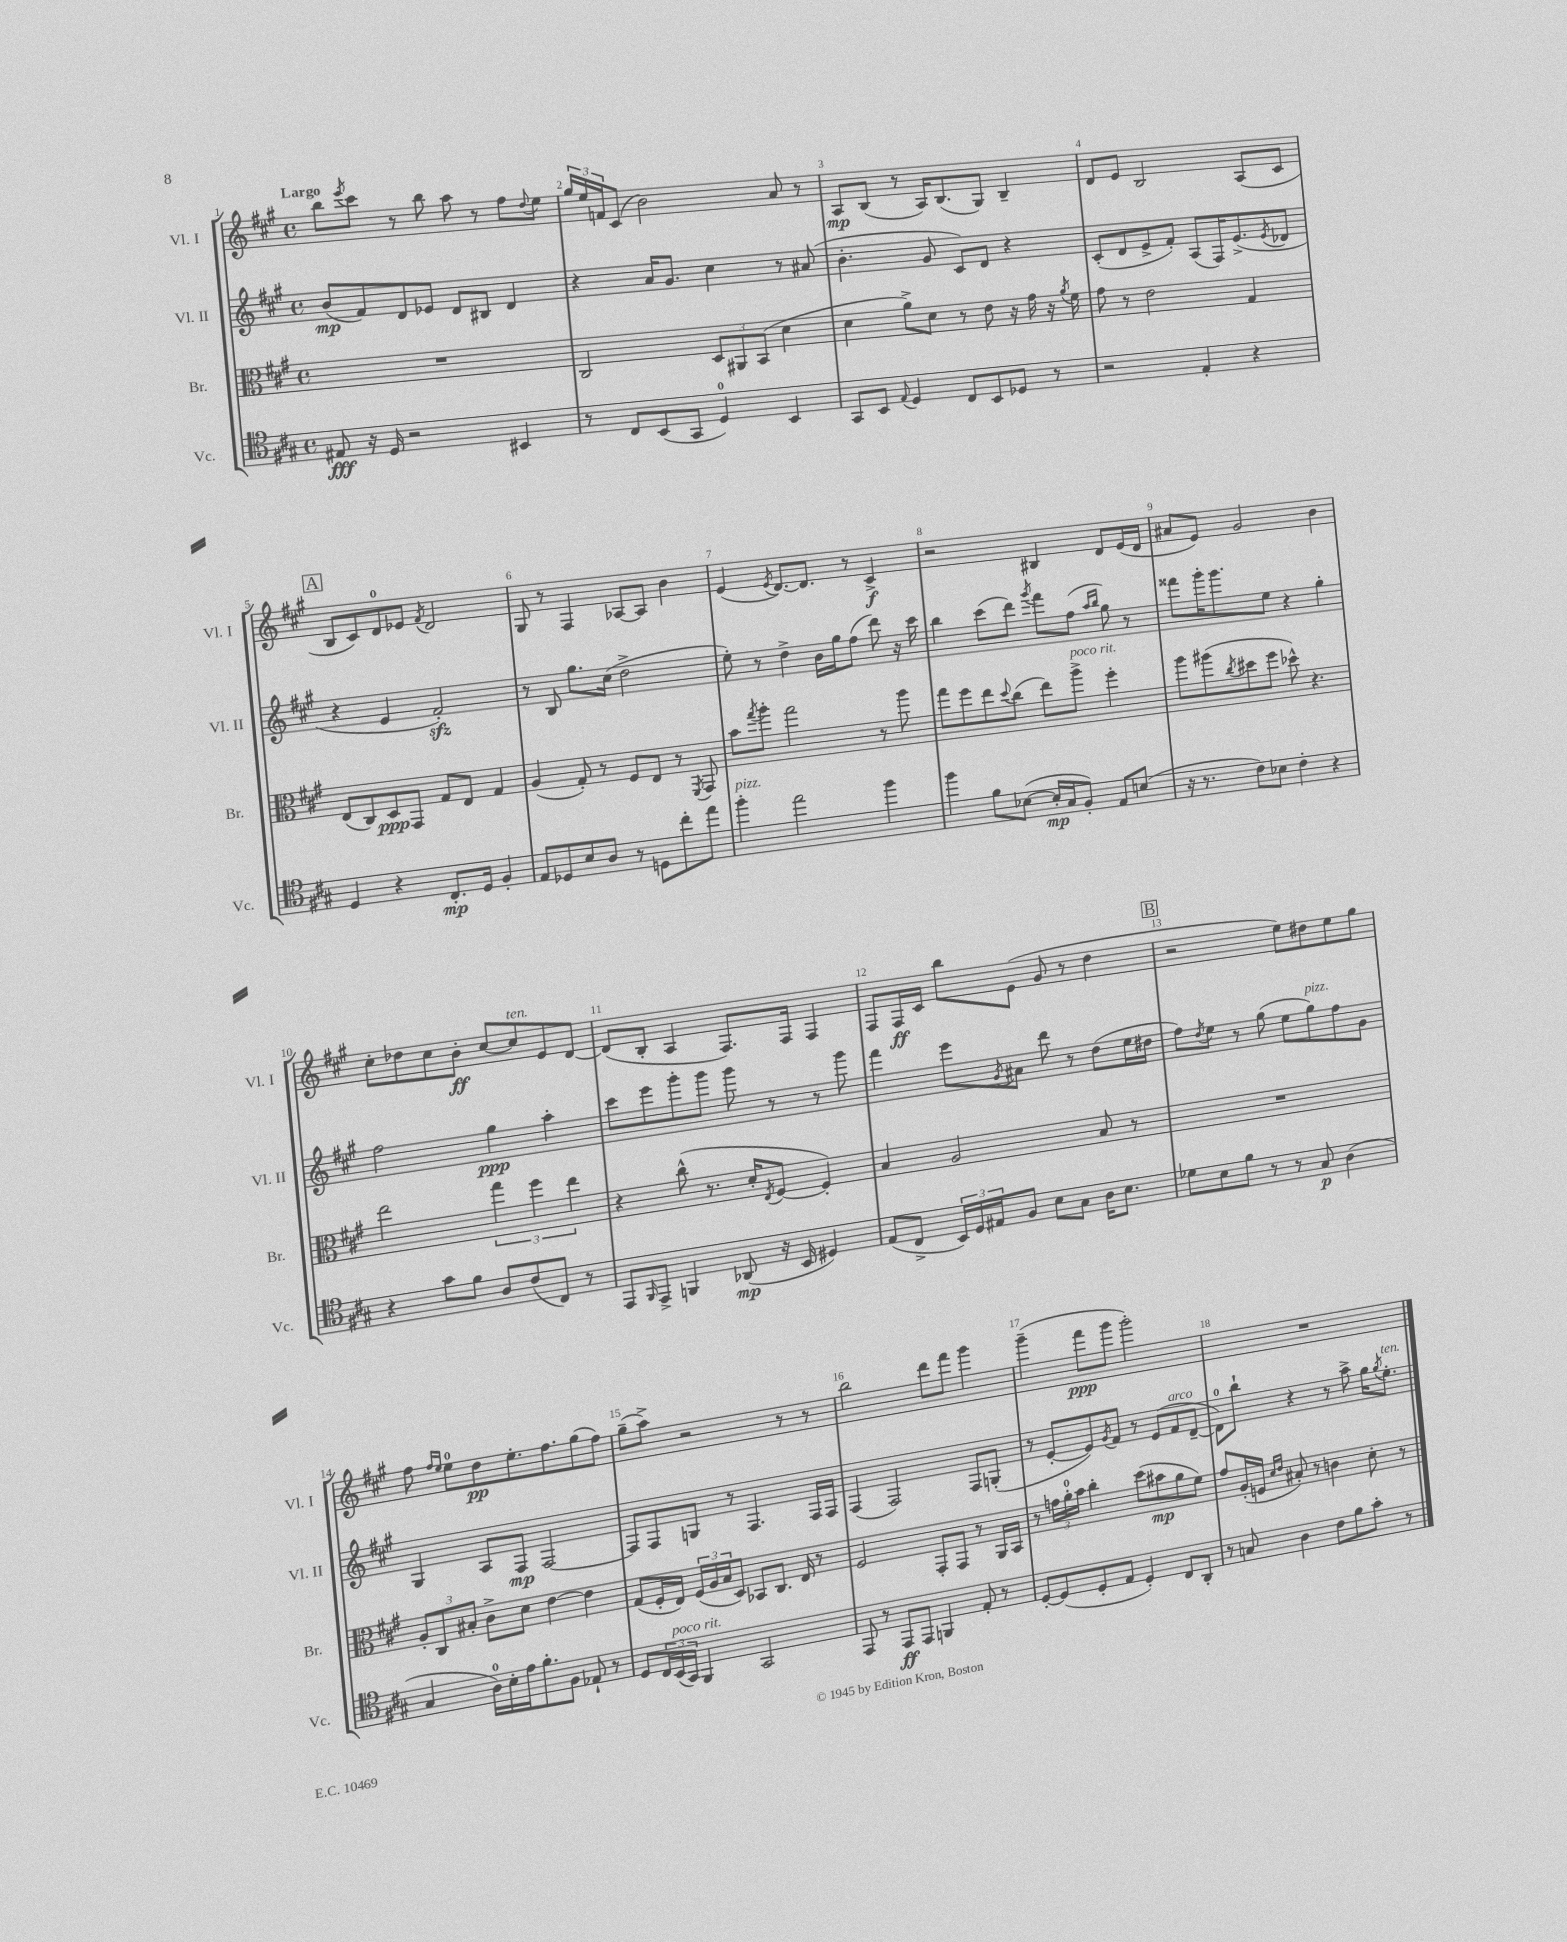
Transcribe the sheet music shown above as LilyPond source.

<<
\new StaffGroup <<
\new Staff = "s0" \with { instrumentName = "Vl. I" shortInstrumentName = "Vl. I" } {
    \clef treble \key a \major \defaultTimeSignature \time 4/4 \tempo "Largo"
    b''8 \acciaccatura { e'''8 } cis'''8 r8 b''8 a''8 r8 fis''8 \appoggiatura { d''8 } e''8 |
    \tuplet 3/2 { gis''16 e''16 f'16 } cis'8( b'2) a'8 r8 |
    a8\mp b8( r8 a16) b8.( gis8) b4-- |
    d'8 e'8 b2 a8( cis'8 |
    \mark \markup { \box "A" } b8 cis'8) d'8-0 ees'8 \acciaccatura { fis'8 } d'2 |
    gis8 r8 fis4 aes8~ aes8 b'4 |
    e'4( \acciaccatura { e'8 } d'8.~) d'8. r8 cis'4->\f |
    r2 bis4 d'8 e'16( d'16 |
    ais'8 e'8) gis'2 b'4 |
    cis''8-. des''8 cis''8 b'8-.\ff cis''8~ cis''8^\markup { \italic "ten." } e'8 d'8~ |
    d'8( b8-. a4 fis8.) fis16 fis4 |
    fis8 fis16\ff cis'16 b''8 e'8( gis'8 r8 d''4 |
    \mark \markup { \box "B" } r2 e''8) dis''8 e''8 gis''8 |
    fis''8 \grace { fis''16 e''16 } e''8-0 d''8\pp e''8.-. fis''8. gis''8( fis''8) |
    gis''8--( a''8->) r2 r8 r8 |
    b''2 d'''8 fis'''8 gis'''4 |
    gis'''4--( fis'''8\ppp gis'''8 gis'''2-.) |
    R1 \bar "|." |
}
\new Staff = "s1" \with { instrumentName = "Vl. II" shortInstrumentName = "Vl. II" } {
    \clef treble \key a \major \defaultTimeSignature \time 4/4
    b'8\mp( fis'8) d'8 ees'8 d'8 bis8 d'4 |
    r4 a'16 gis'8. cis''4 r8 ais'8( |
    b'4.-. gis'8 cis'8) d'8 r4 |
    cis'8-.( d'8 e'8-> fis'8-.) a8( fis16) e'8.->( \acciaccatura { e'8 } des'8 |
    \mark \markup { \box "A" } r4 e'4 fis'2-.\sfz) |
    r8 b8 gis''8. cis''16( d''2-> |
    e''8-.) r8 d''4-> b'16 gis''16 fis''8( d'''8) r16 cis'''16 |
    b''4 cis'''8( d'''8) \acciaccatura { gis'''8 } fis'''8 fis''8( \grace { a''16 b''16 } gis''8) r8 |
    fisis'''8 gis'''16-. gis'''8. e''8 r4 gis''4-. |
    fis''2 gis''4\ppp a''4-. |
    cis'''8 e'''8 gis'''8-. gis'''8 gis'''8 r8 r8 gis'''8 |
    fis'''4 e'''8 \acciaccatura { gis'8 } ais'8 d'''8 r8 d''8( e''16 dis''16 |
    \mark \markup { \box "B" } fis''8) \acciaccatura { d''8 } e''8 r8 gis''8( e''8 gis''8^\markup { \italic "pizz." }) fis''8 gis'8 |
    gis4 a8 fis8\mp fis2~ |
    fis8 fis8 g8 r8 fis4. fis16 fis16 |
    fis4( fis2) fis8 g8-.( |
    r8 e'8~-. e'8) \acciaccatura { gis'8 } fis'8 r8 e'8( fis'8^\markup { \italic "arco" } d'8~-- |
    d'8-0) b''8-! r4 r8 a''8-> gis''16 \acciaccatura { gis''8 } e''8.-.^\markup { \italic "ten." } \bar "|." |
}
\new Staff = "s2" \with { instrumentName = "Br." shortInstrumentName = "Br." } {
    \clef alto \key a \major \defaultTimeSignature \time 4/4
    R1 |
    cis2 \tuplet 3/2 { d8 ais,8 b,8( } d'4 |
    d'4 a'8->) d'8 r8 e'8 r16 gis'16 r16 \acciaccatura { a'8 } fis'16 |
    gis'8 r8 e'2 gis4 |
    \mark \markup { \box "A" } e8( cis8) d8\ppp gis,8 gis8 e8 gis4 |
    a4( gis8-.) r8 fis8 e8 r8 \acciaccatura { fis,8 } gis,8 |
    b'8 \acciaccatura { gis''8 } a''8-. gis''2 r8 a''8 |
    gis''8 fis''8 e''8 \appoggiatura { d''8 } cis''8( e''8) a''8->^\markup { \italic "poco rit." } fis''4-. |
    a''8 ais''8( \acciaccatura { cis''8 } dis''8 fis''8 des''8-^) r4. |
    e''2 \tuplet 3/2 { gis''4 fis''4 e''4 } |
    r4 cis''8-^( r8. d'16-. \acciaccatura { e8 } fis8~ fis4-.) |
    b4 a2 b8 r8 |
    \mark \markup { \box "B" } R1 |
    \tuplet 3/2 { a8-. cis8 bis8-. } cis'8-> d'8 e'4~ e'4 |
    gis8( fis16-. e16) \tuplet 3/2 { fis16( a16 b16 } d8) bes,8 cis8. e16 r8 |
    fis2 gis,8-. gis,8 r8 a,16 b,16 |
    r8 \tuplet 3/2 { g'16 a'16-0-. b'16 } cis''4-. d''8( bis'8\mp a'8 fis'8) |
    gis'8 a16-.( f16 \grace { d'16 e'16 } bis8-.) r8 c'4 d'8-. r8 \bar "|." |
}
\new Staff = "s3" \with { instrumentName = "Vc." shortInstrumentName = "Vc." } {
    \clef tenor \key a \major \defaultTimeSignature \time 4/4
    eis8\fff r16 d16 r2 bis,4 |
    r8 cis8 b,8( gis,8 d4-0) b,4 |
    gis,8 b,8 \appoggiatura { e8 } d4 cis8 b,8 des8 r8 |
    r2 e4-. r4 |
    \mark \markup { \box "A" } d4 r4 cis8.-.\mp d16 fis4-. |
    e8 des8 b8 a8 r8 d8 cis''8-. e''8 |
    fis''4-.^\markup { \italic "pizz." } e''2 fis''4 |
    fis''4 fis'8 bes8~( bes16-.\mp gis16 fis8-.) e8 b8( |
    r16 r8. cis'8) bes8 cis'4-. r4 |
    r4 gis'8 fis'8 a8 cis'8( cis8) r8 |
    e,8 \grace { fis,16 } e,8-> f,4 aes,8\mp( r16 b,16 dis4) |
    e8( cis8-> \tuplet 3/2 { b,16) d16 eis16 } fis8 b8 gis8 a16 b8. |
    \mark \markup { \box "B" } des'8 b8 fis'8 r8 r8 gis8\p a4( |
    gis4 a16-0) b16-. e'16 fis'8.-. fis8 ees8-! r8 |
    d8 \tuplet 3/2 { cis16 b,16^\markup { \italic "poco rit." }( gis,16) } fis,4 gis,2 |
    e,8 r8 e,8\ff e,8 f,4 e8-. r8 |
    d8~-. d8( d8-. e8 d4-.) cis8 a,8-. |
    r8 g8 a4 cis'8 fis'8 gis'8-. r8 \bar "|." |
}
>>
>>
\layout { \context { \Score \override BarNumber.break-visibility = ##(#f #t #t) barNumberVisibility = #all-bar-numbers-visible } }
